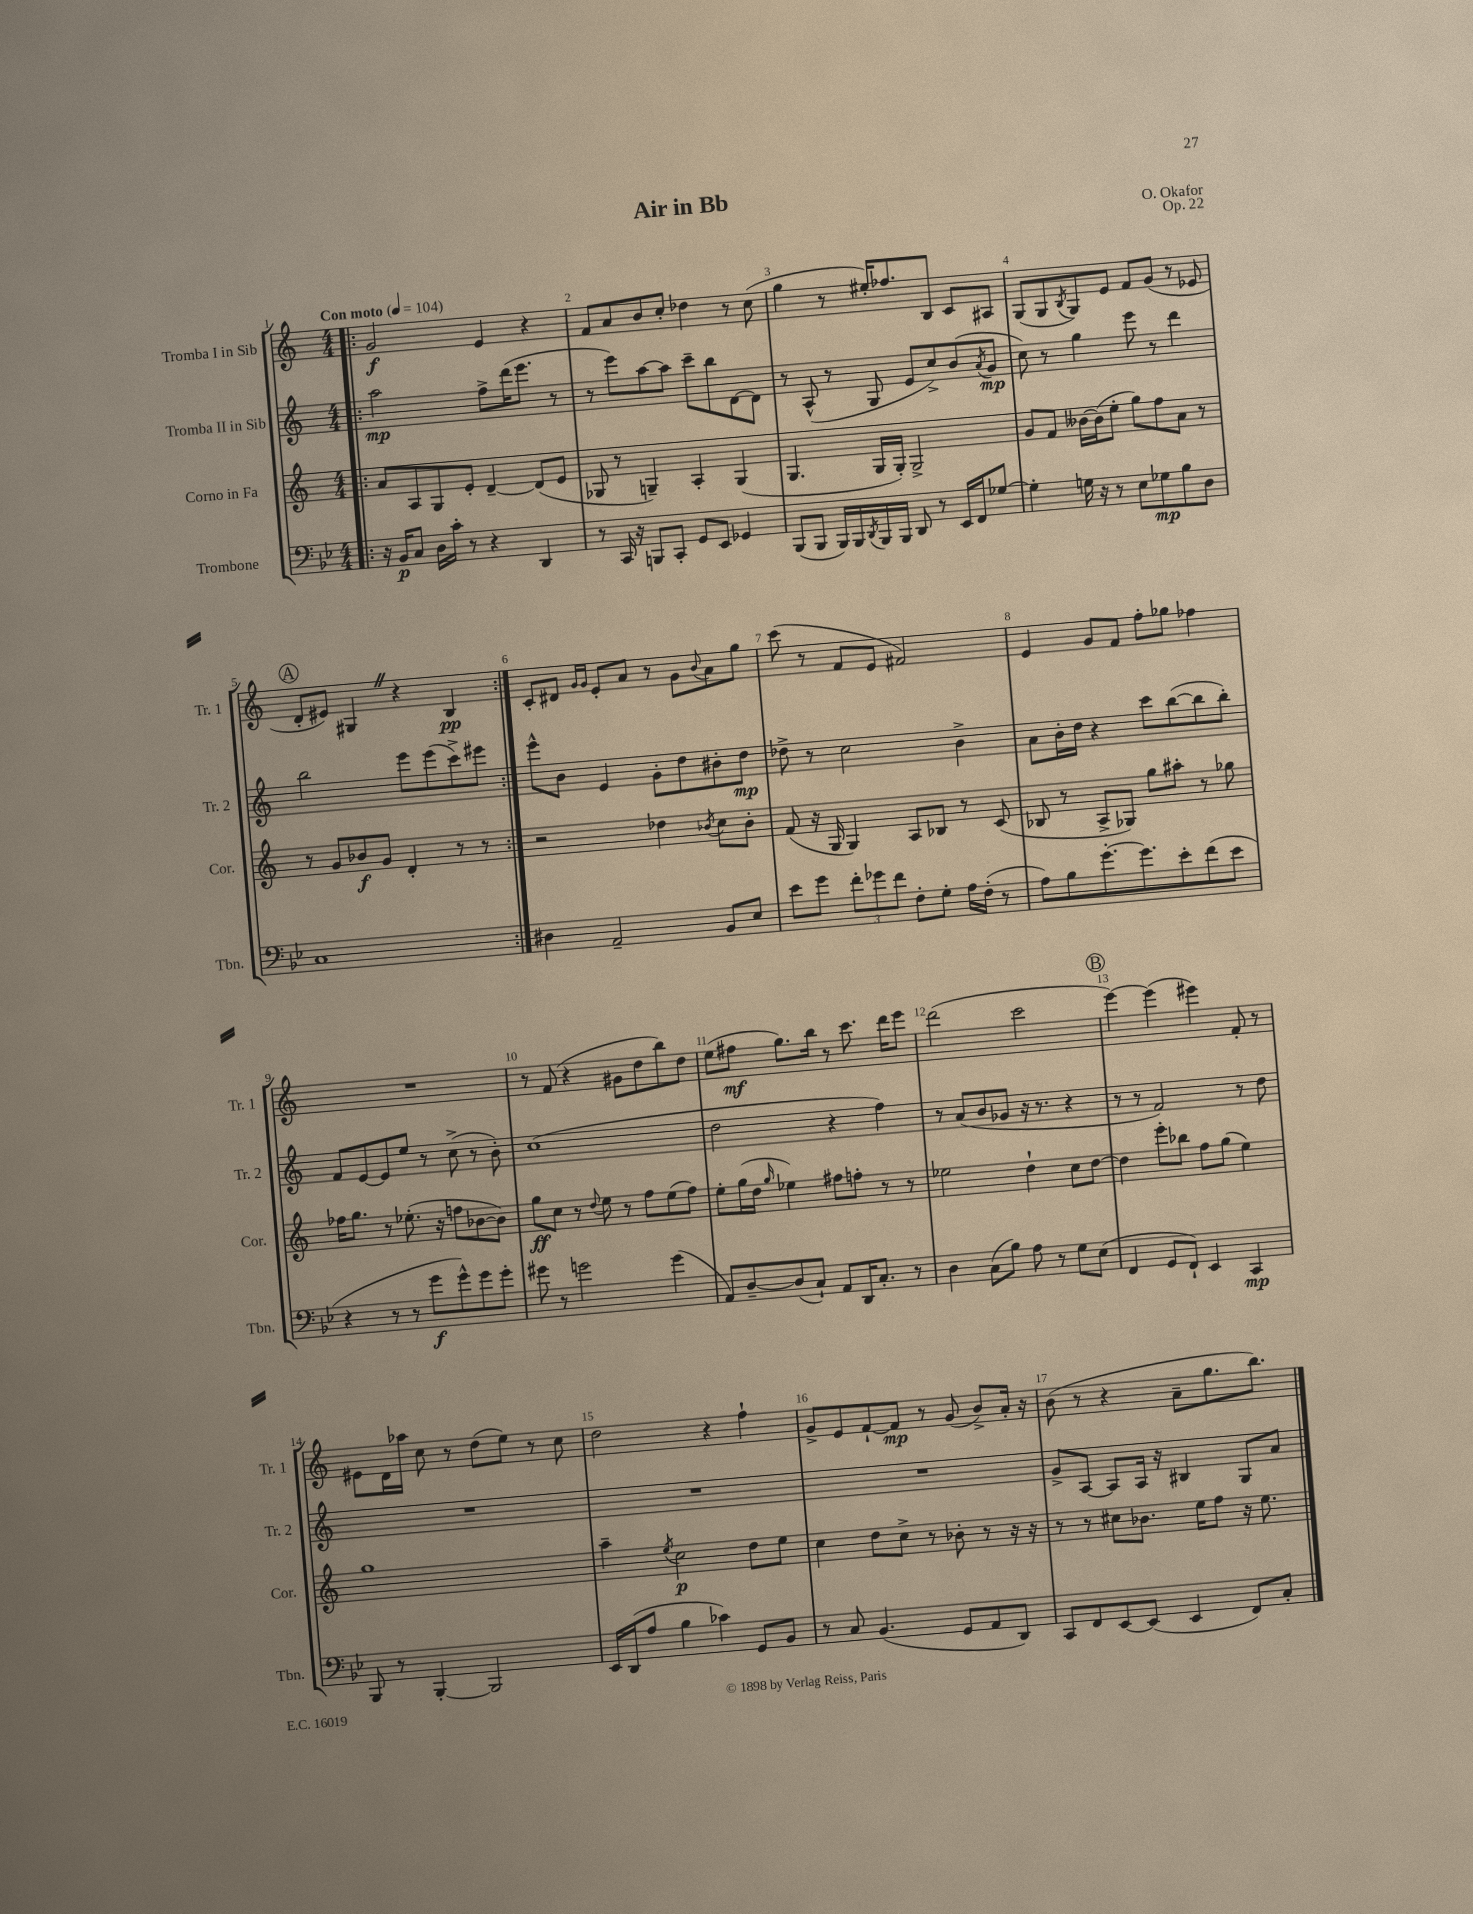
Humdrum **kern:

**kern	**kern	**kern	**kern
*staff4	*staff3	*staff2	*staff1
*clefF4	*clefG2	*clefG2	*clefG2
*k[b-e-]	*k[]	*k[]	*k[]
*M4/4	*M4/4	*M4/4	*M4/4
*MM104	*MM104	*MM104	*MM104
=!|:	=!|:	=!|:	=!|:
16r	8a	2aa	2g
16BB-	.	.	.
8C	8A	.	.
16D	8G	.	.
16c'	.	.	.
8r	8e'	.	.
4r	[4d~	8ff^	4e
.	.	(16ddd	.
.	.	8.eee	.
4DD	(8d]	.	4r
.	8e	8r	.
=	=	=	=
8r	8G-	8r	8f
16CC	8r	8eee)	8a
16r	.	.	.
8BBB	4G~)	[8aa	8b
8CC'	.	8aa]	8cc'
8GG	4A'	8ccc~	4dd-
8EE-	.	8bb	.
4GG-	(4G	[8d	8r
.	.	8d]	(8cc
=	=	=	=
(8BBB-	4.G	8r	4gg
8BBB-	.	(8A^^	.
16BBB-)	.	8r	8r
16BBB-	.	.	.
8qDD	.	.	.
16BBB-	16G	8G	16ee#')
16BBB-	16G')	.	8.ff-
8DD	2G^	8e	.
8r	.	8cc^)	8B
16EE-	.	(8b	8c
16FF	.	.	.
.	.	8qa	.
[8G-	.	8g	8A#
=	=	=	=
4G-']	8g	8cc)	(8G
.	8f	8r	8G
.	.	.	8qB
16G	[16b--	4gg	8G)
16r	(16b--]	.	.
8r	8ee'	.	8e
8E-	8gg)	8eee	8f
8G-	8ff	8r	(8g
8B-	8a	4ddd	8r
8D	8r	.	8e-
=	=	=	=
1C	8r	2bb	8d'
.	8g	.	8e#)
.	8b-	.	4G#
.	8g	.	.
.	4d'	8eee	4r
.	.	(8eee	.
.	8r	8ccc^)	4B
.	8r	8eee#	.
=:|!	=:|!	=:|!	=:|!
4D#	2r	8eee^^	8c'
.	.	8b	8d#
.	.	.	16qqg
.	.	.	16qqg
2AA~	.	4e	8e'
.	.	.	8a
.	4dd-	8g'	8r
.	.	8dd	8g
.	8qb-	.	8qqb
8BB-	8cc	8b#'	8a
8E-	8b-'	8dd	8gg
=	=	=	=
8e-	(8f	8dd-^	(8ccc
8g	16r	8r	8r
.	16G	.	.
12f'	4G)	2cc	8f
12g-	.	.	.
.	.	.	8e
12f	.	.	.
8F'	8A	.	2f#)
8G'	8B-	.	.
16A	8r	4b^	.
(16F'	.	.	.
8r	(8c	.	.
=	=	=	=
8A)	8B-	8a	4e
8B-	8r	16b'	.
.	.	16dd	.
[8.g'	8A^	4r	8g
.	8G-)	.	8f
8.g]	.	.	.
.	8gg	8ccc	8ff'
8e-'	8aa#'	([8bb	8gg-
(8f	8r	8bb]	4ff-
8e-	8gg-	8bb')	.
=	=	=	=
4r	16ff-	8f	1r
.	8.gg	.	.
.	.	[8e	.
8r	8r	8e]	.
8r	(8.ee-'	8ee	.
8g	.	8r	.
.	16r	.	.
8g^^)	8ff	(8cc^	.
8g	[8b-	8r	.
8g'	8b-])	8b')	.
=	=	=	=
8g#	8gg	(1cc	8r
8r	8cc	.	(8f
2g	8r	.	4r
.	8qqdd	.	.
.	8ee	.	.
.	8r	.	8g#
.	8ff	.	8dd
(4g	(8ee	.	8bb)
.	8ff)	.	8dd
=	=	=	=
8AA)	8ee'	2dd	(8ee
[8D~	(16gg	.	8ff#
.	16dd	.	.
.	16qqgg	.	.
(8D]	4ee-)	.	8.gg)
8C`)	.	.	.
.	.	.	16bb
8AA	8ff#	4r	8r
16DD	8ff'	.	8.ccc
8.C'	.	.	.
.	8r	4ff)	.
.	.	.	16ddd
8r	8r	.	8eee
=	=	=	=
4D	2ee-	8r	(2ddd
.	.	(8a	.
(8C	.	8b	.
8B-)	.	8g-	.
8A	4dd`	16r	2ccc
.	.	8.r	.
8r	.	.	.
8G	8cc	4r	.
(8E-	[8dd	.	.
=	=	=	=
4FF	4dd]	8r	[4eee)
.	.	8r	.
8GG	8eee'	2f)	(4eee]
8FF`)	8bb-	.	.
4EE-	8ff	.	4eee#)
.	(8gg	.	.
4CC	4ee)	8r	8f'
.	.	8dd	8r
=	=	=	=
8BBB-	1gg	1r	8e#
8r	.	.	16d
.	.	.	16aa-
[4BBB-'	.	.	8cc
.	.	.	8r
2BBB-]	.	.	(8dd
.	.	.	8ee)
.	.	.	8r
.	.	.	8cc
=	=	=	=
16EE-	4aa~	1r	2dd
(16DD	.	.	.
8A	.	.	.
.	8qee	.	.
4B-	2cc	.	.
4c-)	.	.	4r
8GG	8dd	.	4ff`
8BB-	8ee	.	.
=	=	=	=
8r	4cc	1r	8g^
8C	.	.	8e
(4.BB-	8dd	.	[8f`
.	8cc^	.	8f]
.	8r	.	8r
8GG	8b-'	.	(8g
8AA	8r	.	8b^)
8DD)	16r	.	16a'
.	16r	.	16r
=	=	=	=
8CC	8r	8g^	(8b
8FF	8r	[8A	8r
[8EE-	8cc#	8A]	4r
(8EE-]	8.b-	16A	.
.	.	16r	.
4EE-	.	4B#	8a~
.	16ee	.	.
.	8ff	.	8.gg
8FF)	16r	8G	.
.	8.ee	.	8.bb)
8C'	.	8a	.
==	==	==	==
*-	*-	*-	*-
